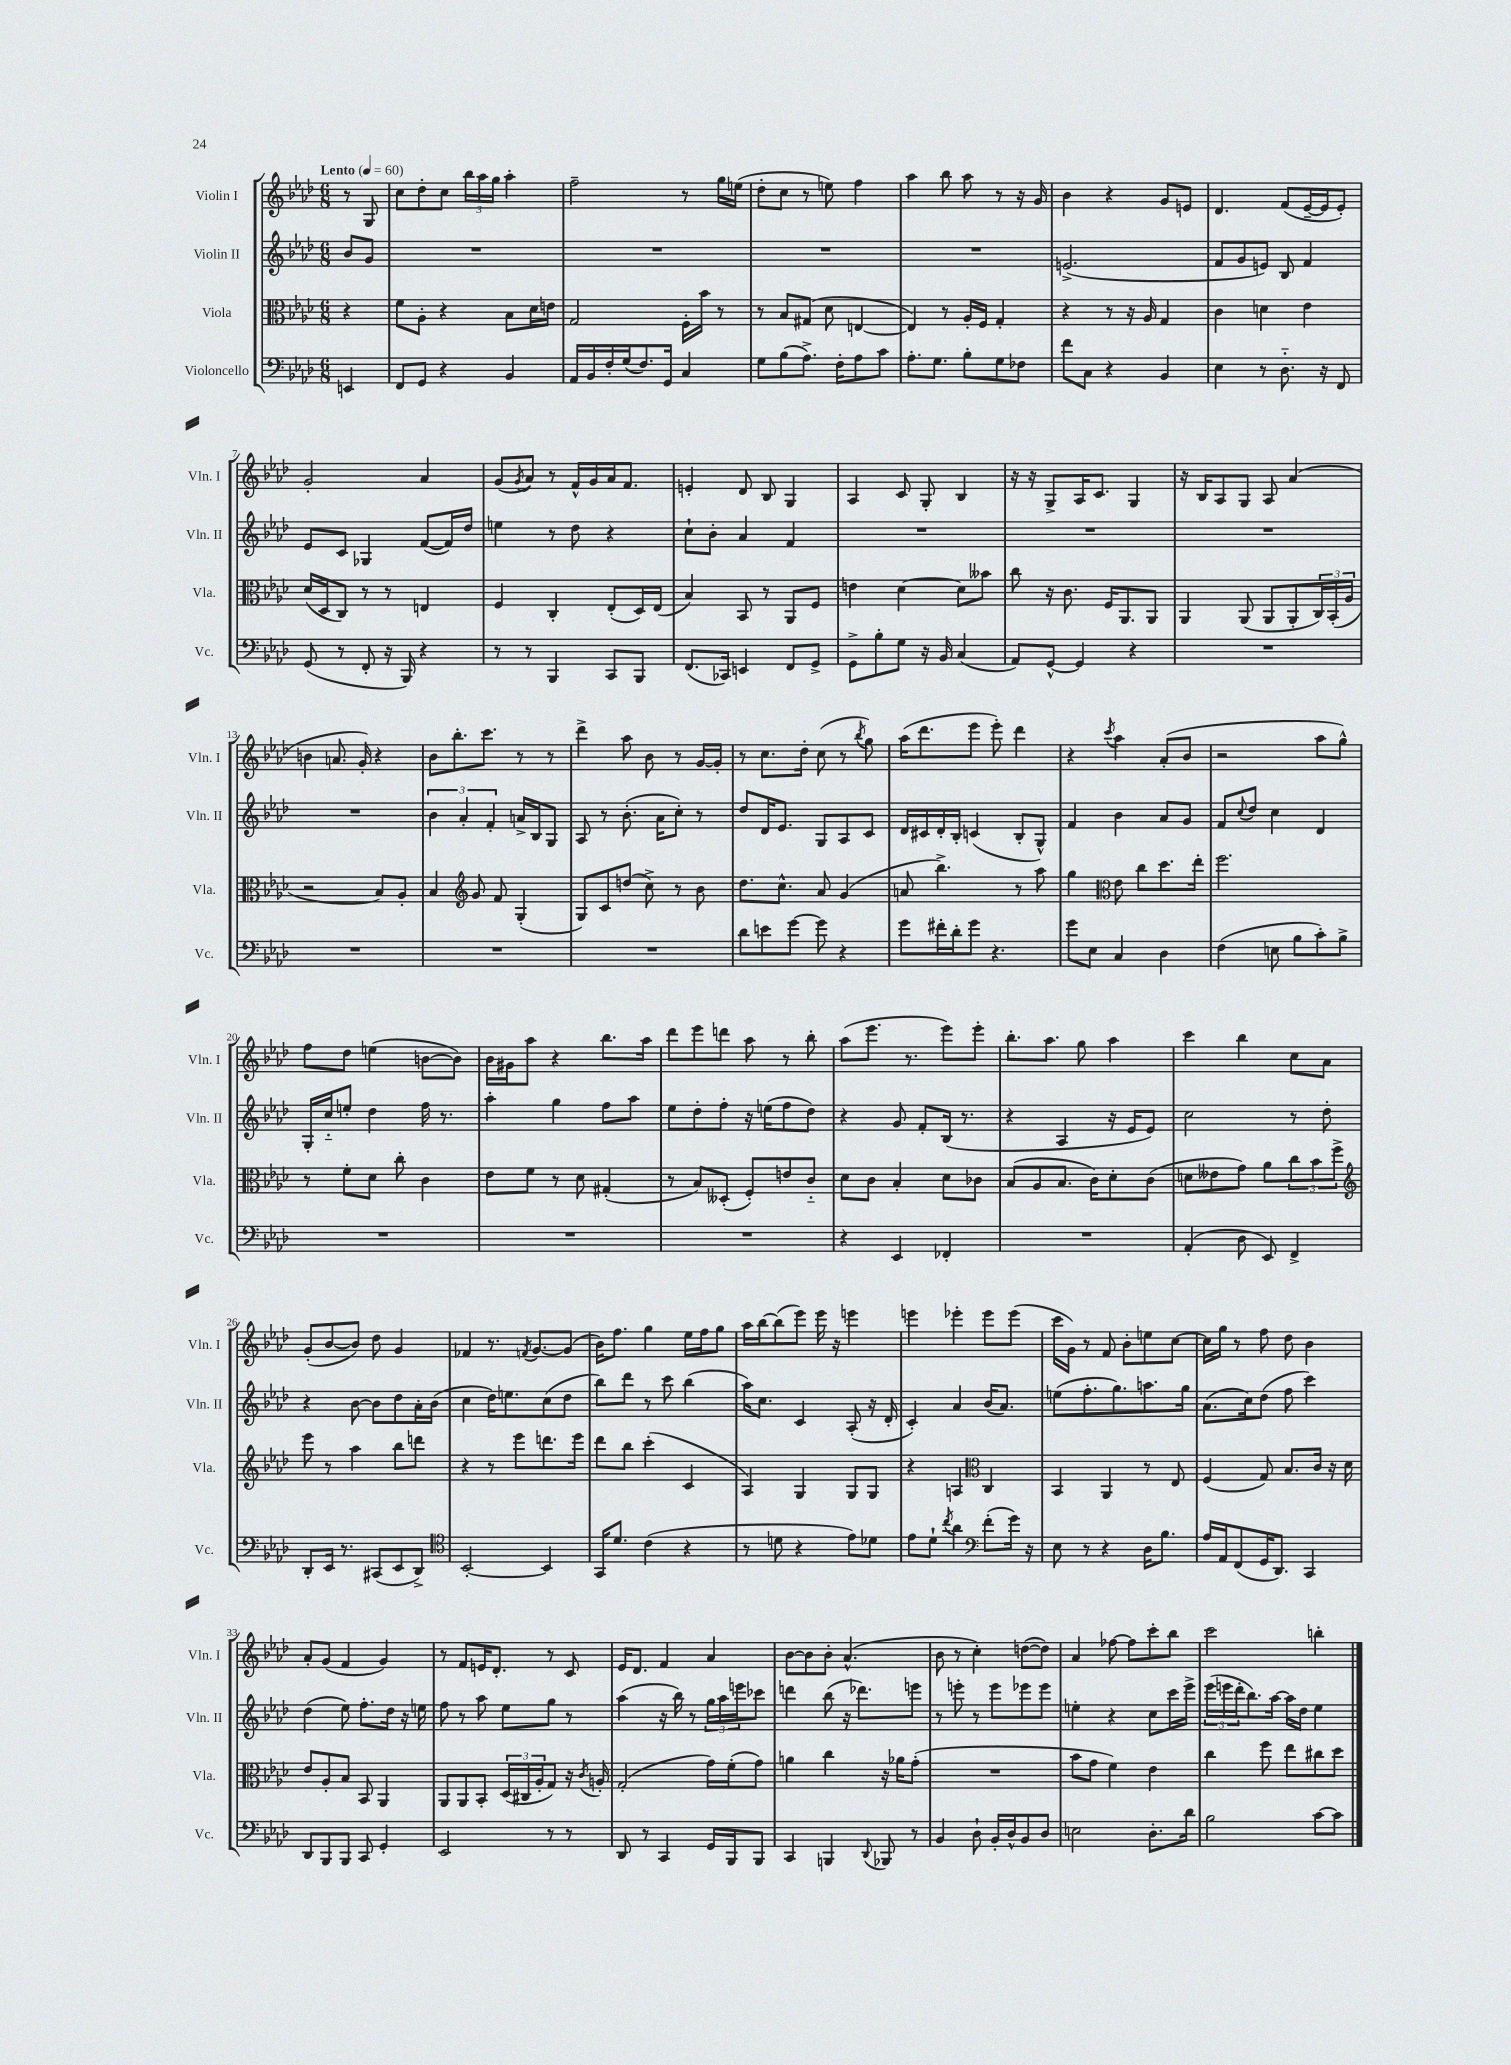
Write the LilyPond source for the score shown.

<<
\new StaffGroup <<
\new Staff = "s0" \with { instrumentName = "Violin I" shortInstrumentName = "Vln. I" } {
    \clef treble \key aes \major \numericTimeSignature \time 6/8 \partial 4 \tempo "Lento" 4 = 60
    r8 g8 |
    c''8 des''8-. c''8 \tuplet 3/2 { bes''16 aes''16 g''16 } aes''4-. |
    f''2-- r8 g''16 e''16( |
    des''8-. c''8 r8 e''8) f''4 |
    aes''4 bes''8 aes''8 r8 r16 g'16 |
    bes'4 r4 g'8 e'8 |
    des'4. f'8( ees'16~-- ees'16 ees'8-.) |
    g'2-. aes'4 |
    g'8( \acciaccatura { g'8 } aes'8) r8 f'16-^ g'16 aes'16 f'8. |
    e'4-. des'8 bes8 g4 |
    aes4 c'8 g8-. bes4 |
    r16 r16 g8-> aes16 c'8. g4 |
    r16 bes16 aes8 g8 aes8 aes'4( |
    b'4 a'8. g'16-.) r4 |
    bes'8 bes''8.-. c'''8. r8 r8 |
    des'''4-> aes''8 bes'8 r8 g'16~ g'16-. |
    r8 c''8. des''16-. c''8( r8 \acciaccatura { bes''8 } g''8) |
    aes''16( des'''8. ees'''8 ees'''8-.) des'''4 |
    r4 \acciaccatura { c'''8 } aes''4 aes'8-.( bes'8 |
    r2 aes''8 g''8-^) |
    f''8 des''8 e''4( b'8~ b'8) |
    bes'16 gis'16 aes''8 r4 bes''8. aes''16 |
    des'''8 ees'''8 d'''8 aes''8 r8 bes''8-. |
    aes''8( ees'''8. r8. ees'''8) ees'''8-. |
    bes''8.-. aes''8. g''8 aes''4 |
    c'''4 bes''4 c''8 aes'8 |
    g'8-.( bes'8~ bes'8) des''8 g'4 |
    fes'4 r8. \acciaccatura { f'8 } g'8.~ g'8( |
    bes'16) f''8. g''4 ees''16 f''16 g''8 |
    aes''16 bes''16~ bes''8( ees'''8) ees'''16 r16 e'''4 |
    e'''4 ees'''4-. ees'''8 ees'''8( |
    c'''16 g'16) r8 f'8 bes'8-. e''8 c''8~ |
    c''16 g''16 r8 f''8 des''8 bes'4 |
    aes'8-. g'8( f'4 g'4) |
    r8 f'8 e'16 des'8.-. r8 c'8 |
    ees'16 des'8. f'4 aes'4 |
    bes'8~ bes'8 bes'8-. aes'4.-^( |
    bes'8 r8 c''4-.) d''8~( d''8) |
    aes'4 fes''8~ fes''8 c'''8-. bes''8 |
    c'''2 b''4-. \bar "|." |
}
\new Staff = "s1" \with { instrumentName = "Violin II" shortInstrumentName = "Vln. II" } {
    \clef treble \key aes \major \numericTimeSignature \time 6/8 \partial 4
    bes'8 g'8 |
    R2. |
    R2. |
    R2. |
    R2. |
    e'2.->( |
    f'8 g'8 e'8) bes8 f'4 |
    ees'8 c'8 ges4 f'8~( f'16) des''16 |
    e''4 r8 des''8 r4 |
    c''8-! bes'8-. aes'4 f'4 |
    R2. |
    R2. |
    R2. |
    R2. |
    \tuplet 3/2 { bes'4 aes'4-. f'4-. } a'16-> bes16 g8 |
    aes8 r8 bes'8.-.( aes'16 c''8-.) r8 |
    des''8 des'16 ees'8. g8 aes8 c'8 |
    des'16 cis'16 des'16-. bes16-. c'4( bes8-. g8-^) |
    f'4 bes'4 aes'8 g'8 |
    f'8 \appoggiatura { c''8 } des''8 c''4 des'4 |
    g16-. c''16-_ e''8-. des''4 f''16 r8. |
    aes''4-. g''4 f''8 aes''8 |
    ees''8 des''8-. f''8-. r16 e''16( f''8 des''8) |
    r4 g'8 f'8-. bes16( r8. |
    r4 aes4 r16 ees'16 ees'8) |
    c''2 r8 des''8-. |
    r4 bes'8~ bes'8 des''8 aes'16-. bes'16( |
    c''4 des''16) e''8. c''8( des''8 |
    bes''8) des'''8 r8 c'''8 bes''4( |
    aes''16) c''8. c'4 aes8-.( r16 des'16-. |
    c'4-.) aes'4 bes'16( aes'8.) |
    e''8( f''8.-. g''8.) a''8. g''16 |
    aes'8.( c''16) des''8( f''8 c'''4) |
    des''4( ees''8) f''8.-. des''16 r16 e''16 |
    f''8 r8 aes''8 ees''8 g''8 r8 |
    aes''4( r16 bes''16) r8 \tuplet 3/2 { g''16 aes''16 e'''16 } ces'''8 |
    d'''4 bes''8( r16 des'''8.) e'''8 |
    r8 e'''8-. r8 e'''8 ees'''8 ees'''8 |
    e''4-. r4 c''8 c'''16 ees'''16-> |
    \tuplet 3/2 { ees'''16( e'''16 des'''16-. } bes''8.) aes''16~ aes''16 des''16 ees''4 \bar "|." |
}
\new Staff = "s2" \with { instrumentName = "Viola" shortInstrumentName = "Vla." } {
    \clef alto \key aes \major \numericTimeSignature \time 6/8 \partial 4
    r4 |
    f'8 aes8-. r4 bes8 des'16 e'16 |
    g2 f16-. bes'16 r8 |
    r8 bes8 gis8( des'8 e4~ |
    e4) r8 aes16-. f16 g4-. |
    r4 r8 r16 aes16 g4 |
    c'4 d'4 ees'4 |
    des'16( des16 c8) r8 r8 e4 |
    f4 c4-. ees8-.( des16) ees16( |
    bes4) bes,8 r8 aes,8 f8 |
    e'4 des'4~ des'8 beses'8 |
    c''8 r16 c'8. f16 aes,8. aes,8 |
    aes,4 aes,8( aes,8 aes,8-. \tuplet 3/2 { c16) bes,16-.( aes16 } |
    r2 bes8) aes8-. |
    bes4 \clef treble g'8 f'8 g4-.( |
    g8) c'8 d''8( c''8->) r8 bes'8 |
    des''8. c''8.-^ aes'8 g'4( |
    a'8 bes''4.->) r8 aes''8 |
    g''4 \clef alto ees'8 c''8 des''8. ees''16-. |
    f''2. |
    r8 f'8-. des'8 c''8-. c'4 |
    ees'8 f'8 r8 des'8 gis4-.( |
    r8 bes8) deses8-.( f8-.) e'8 c'8-_ |
    des'8 c'8 bes4-. des'8 ces'8 |
    bes8( aes8 bes8. c'16) des'8-. c'8( |
    d'8 eeses'8 g'8) aes'8 \tuplet 3/2 { c''8 bes'8 f''8-> } |
    \clef treble ees'''8 r8 aes''4 bes''8 d'''8 |
    r4 r8 ees'''8 d'''8. ees'''16 |
    des'''8 bes''8 c'''4-.( c'4 |
    aes4) g4 g8 g8 |
    r4 a4 \clef alto c4 |
    bes,4 aes,4 r8 ees8 |
    f4( g8) bes8. c'16 r16 des'16 |
    ees'8 aes8-. bes8 bes,8 aes,4 |
    aes,8 aes,8 bes,8-. \tuplet 3/2 { des16( cis16 aes16-. } g8) r16 \acciaccatura { c'8 } a16-. |
    g2-.( g'16) f'16-.( g'8) |
    a'4 c''4 r16 aes'16 g'8-.( |
    R2. |
    bes'8 g'8 f'4) ees'4 |
    c''4 f''8 ees''8 cis''8 des''8 \bar "|." |
}
\new Staff = "s3" \with { instrumentName = "Violoncello" shortInstrumentName = "Vc." } {
    \clef bass \key aes \major \numericTimeSignature \time 6/8 \partial 4
    e,4 |
    f,8 g,8 r4 bes,4 |
    aes,16 bes,16 f16-. g16( f8.) g,16 c4 |
    g8 bes8( aes8.->) f16-. aes8 c'8 |
    aes8.-. g8. bes8-. g8 fes8 |
    f'8 c8 r4 bes,4 |
    ees4 r8 des8.-_ r16 f,8 |
    g,8( r8 f,8-. r16 bes,,16) r4 |
    r8 r8 bes,,4 c,8 bes,,8 |
    f,8.( ces,16) e,4 f,8 g,8-> |
    g,8-> bes8-. g8 r16 bes,16 c4( |
    aes,8) g,8~-^ g,4 r4 |
    R2. |
    R2. |
    R2. |
    R2. |
    des'8 e'8 g'8~ g'8 r4 |
    g'8 fis'16-. des'16-. g'8 r4. |
    g'8 ees8 c4 des4 |
    f4( e8 bes8 c'8-.) bes8-> |
    R2. |
    R2. |
    R2. |
    r4 ees,4 fes,4-. |
    R2. |
    aes,4-.( des8 ees,8) f,4-> |
    des,8-. ees,16 r8. cis,8( ees,8 des,8->) |
    \clef tenor bes,2~-. bes,4 |
    g,16 des'8. c'4( r4 |
    r8 d'8 r4 ees'8) des'8 |
    ees'8 des'8-! \acciaccatura { c''8 } aes'4 \clef bass f'8-.( g'16) r16 |
    ees8 r8 r4 des16 bes8. |
    aes16 aes,16 f,8( g,16 des,8.) c,4 |
    des,8 bes,,8 bes,,8 c,8 g,4-. |
    ees,2 r8 r8 |
    des,8 r8 c,4 g,16 bes,,16 bes,,8 |
    c,4 b,,4 \appoggiatura { des,8 } bes,,8 r8 |
    bes,4 des8-! bes,16-. des16-^ bes,8 des8 |
    e2 des8.-. des'16 |
    bes2 c'8~ c'8 \bar "|." |
}
>>
>>
